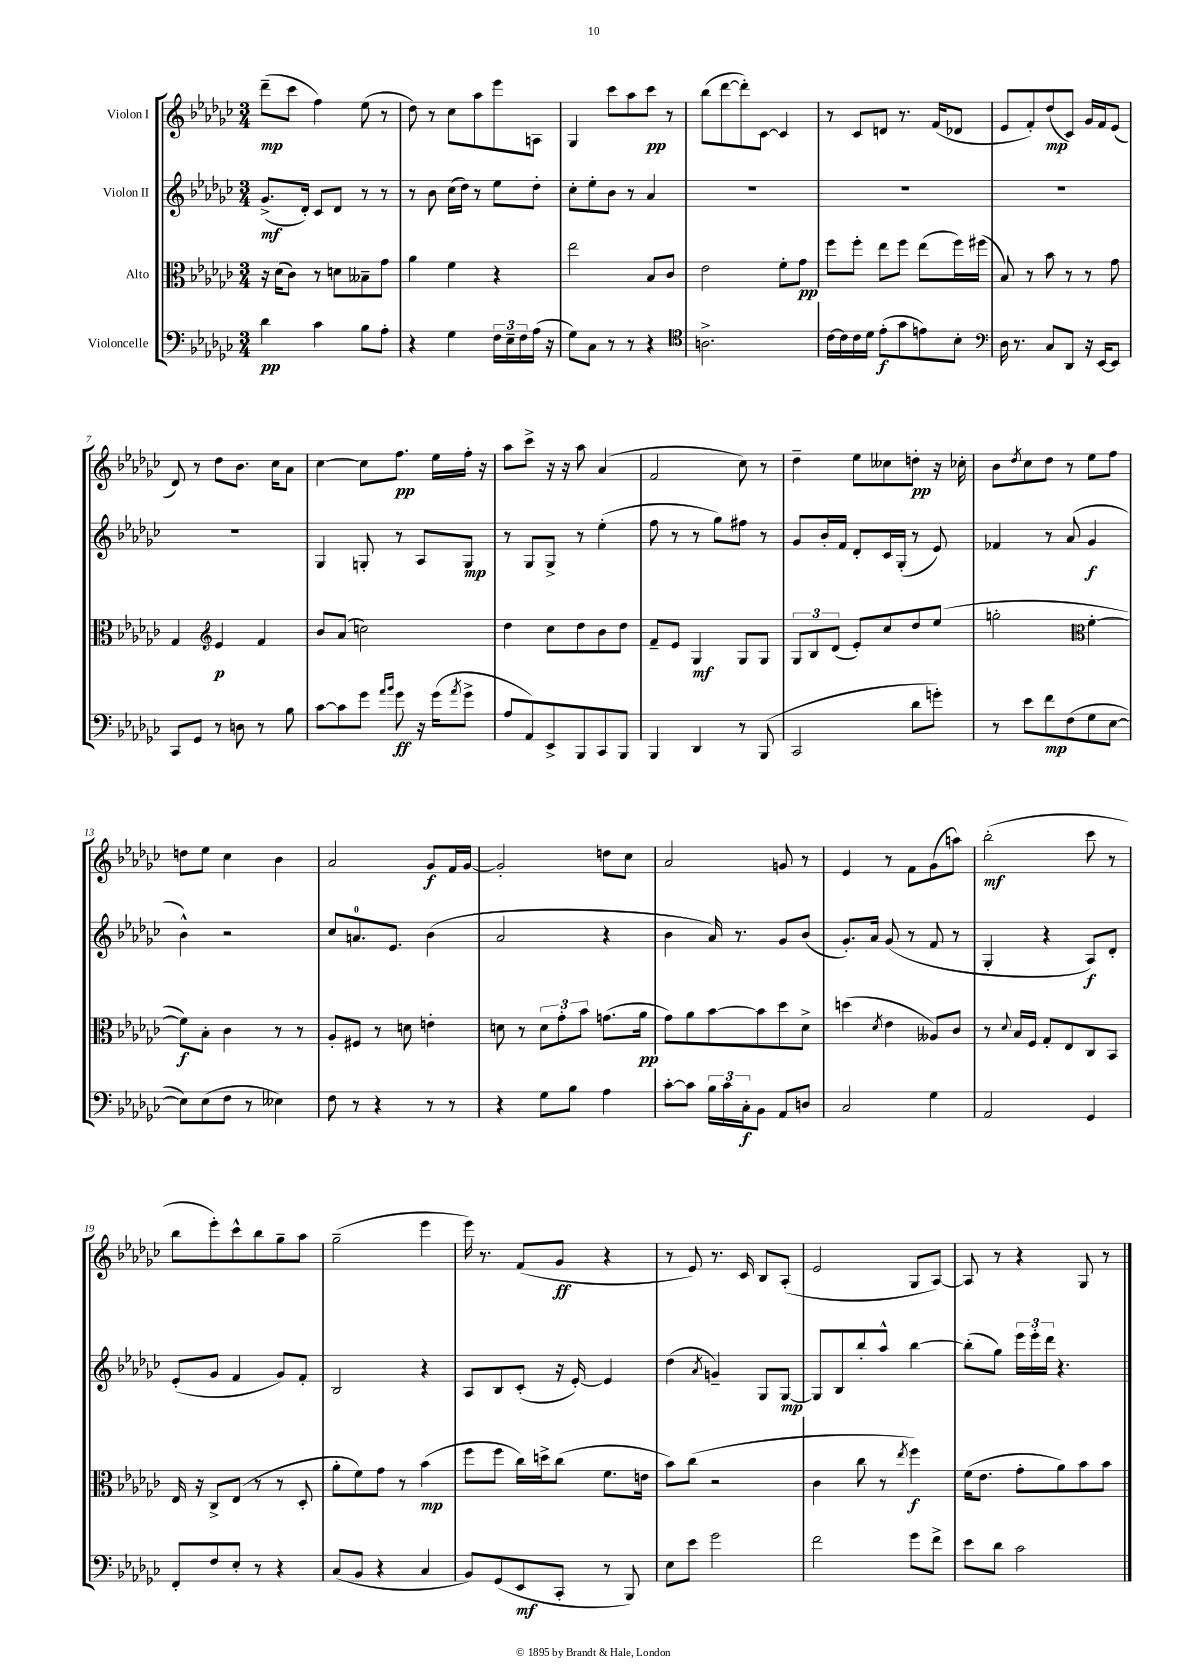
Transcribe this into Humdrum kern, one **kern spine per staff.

**kern	**kern	**kern	**kern
*staff4	*staff3	*staff2	*staff1
*clefF4	*clefC3	*clefG2	*clefG2
*k[b-e-a-d-g-c-]	*k[b-e-a-d-g-c-]	*k[b-e-a-d-g-c-]	*k[b-e-a-d-g-c-]
*M3/4	*M3/4	*M3/4	*M3/4
4d-	16r	(8.g-^	(8ddd-~
.	(16d-	.	.
.	8c-)	.	8ccc-
.	.	16d-')	.
4c-	8r	8c-	4ff)
.	8d	8d-	.
8B-	8B--~	8r	(8ee-
8A-'	8g-	8r	8r
=	=	=	=
4r	4a-	8r	8dd-)
.	.	8b-	8r
4G-	4f	(16cc-	8cc-
.	.	16dd-)	.
.	.	8r	8aa-
24F	4r	8ee-	8eee-
24E-~	.	.	.
24F	.	.	.
(16A-	.	8dd-'	8A
16r	.	.	.
=	=	=	=
8G-)	2ee-	8cc-'	4G-
8C-	.	8ee-'	.
8r	.	8b-	8ccc-
8r	.	8r	8aa-
4r	8B-	4a-	8ccc-
.	8c-	.	8r
=	=	=	=
*clefC4	*	*	*
2.A^	2e-	2.r	(8bb-
.	.	.	[8ddd-
.	.	.	8ddd-'])
.	.	.	[8c-
.	8f'	.	4c-]
.	8g-	.	.
=	=	=	=
[16c-	8ff	2.r	8r
16c-]	.	.	.
16c-	8ff'	.	8c-
16d-	.	.	.
(8e-'	8ee-	.	8d
8g-	8ff	.	8.r
8e)	(8ee-	.	.
.	.	.	(16f
8B-'	16ff)	.	8d-
.	(16ff#	.	.
=	=	=	=
*clefF4	*	*	*
16D-	8B-)	2.r	8e-
8.r	.	.	.
.	8r	.	8f')
8C-	8b-	.	(8dd-
8DD-	8r	.	8c-)
16r	8r	.	16g-
[16EE-	.	.	16f
8EE-]	8g-	.	(8e-
=	=	=	=
8CC-	4G-	2.r	8d-)
8GG-	.	.	8r
*	*clefG2	*	*
8r	4e-	.	8dd-
8D	.	.	8.b-
8r	4f	.	.
.	.	.	16cc-
8B-	.	.	8a-
=	=	=	=
[8c-	8b-	4G-	[4cc-
8c-]	(8a-	.	.
8g-	2cc)	8G'	8cc-]
16qqa-	.	.	.
16qqb-	.	.	.
8g-	.	8r	8.ff
16r	.	8A-	.
(16g-	.	.	16ee-
8qa-	.	.	.
8g-^	.	8G	16ff'
.	.	.	16r
=	=	=	=
8A-	4dd-	8r	8aa-
8AA-)	.	8G-	8ccc-^
8EE-^	8cc-	8G-^	16r
.	.	.	16r
8BBB-	8dd-	8r	8aa-
8CC-	8b-	(4ee-'	(4a-
8BBB-	8dd-	.	.
=	=	=	=
4BBB-	8f~	8ff	2f
.	8e-	8r	.
4DD-	4G-	8r	.
.	.	8gg-)	.
8r	8G-	8ff#	8cc-)
(8BBB-	8G-	8r	8r
=	=	=	=
2CC-	12G-	8g-	4dd-~
.	12B-	.	.
.	.	16b-'	.
.	(12d-	.	.
.	.	16f	.
.	8e-')	8d-'	8ee-
.	8cc-	16c-	8cc--
.	.	(16G-'	.
8d-	8dd-	8r	8dd'
8g')	(8ee-	8e-)	16r
.	.	.	16cc-'
=	=	=	=
8r	2gg'	4f-	8b-
.	.	.	8qdd-
8e-	.	.	8cc-
8f	.	8r	8dd-
(8F	.	(8a-	8r
*	*clefC3	*	*
8G-	[4f'	4g-	8ee-
[8E-	.	.	8ff
=	=	=	=
8E-])	8f])	4b-^^)	8dd
(8E-	8B-'	.	8ee-
8F	4c-	2r	4cc-
8r	.	.	.
4E--)	8r	.	4b-
.	8r	.	.
=	=	=	=
8F	8A-'	8cc-	2a-
8r	8F#	8.a	.
4r	8r	.	.
.	.	8.e-	.
.	8d	.	.
8r	4e'	(4b-	8g-
8r	.	.	16f
.	.	.	[16g-
=	=	=	=
4r	8d	2a-	2g-']
.	8r	.	.
8G-	12d	.	.
.	12g-'	.	.
8B-	.	.	.
.	12b-	.	.
4A-	(8.g	4r	8dd
.	.	.	8cc-
.	16a-	.	.
=	=	=	=
[8c-'	8g-)	4b-	2a-
8c-]	8a-	.	.
24B-	[8b-	16a-)	.
24c-	.	.	.
.	.	8.r	.
24C-'	.	.	.
8BB-	8b-]	.	.
8AA-	8dd-	8g-	8g
8D	8d-^	(8b-	8r
=	=	=	=
2C-	(4dd	8.g-')	4e-
.	.	16a-	.
.	8qd-	.	.
.	4e-	(8g-	8r
.	.	8r	8f
4G-	8A--)	8f	(8g-
.	8c-	8r	8aa)
=	=	=	=
2AA-	8r	4G-'	(2bb-'
.	8qqd-	.	.
.	16B-	.	.
.	16F	.	.
.	8G-'	4r	.
.	8E-	.	.
4GG-	8C-	8A-)	8ccc-
.	8BB-	8d-'	8r
=	=	=	=
8FF'	16E-	(8e-'	8bb-
.	16r	.	.
8F	8C-^	8g-	8eee-')
8E-'	(8E-	4f	8ccc-^^
8r	8r	.	8bb-
4r	8r	8g-)	8gg-~
.	8D-'	8f'	8aa-
=	=	=	=
(8C-	8a-'	2B-	(2gg-~
8BB-	8f)	.	.
4r	8g-	.	.
.	8r	.	.
4C-	(4b-	4r	4eee-
=	=	=	=
8BB-)	8ff	8A-	16eee-)
.	.	.	8.r
(8GG-	8ff	8B-	.
8EE-	16cc-)	(8c-'	(8f
.	16dd^	.	.
8CC-'	(8cc-	16r	8g-
.	.	[16e-')	.
8r	8.f	4e-]	4r
8BBB-)	.	.	.
.	16e	.	.
=	=	=	=
8E-	8b-)	(4dd-	8r
8e-	(8cc-	.	8e-)
.	.	8qa-	.
2g-	2r	4g~)	8.r
.	.	.	16c-
.	.	8G-	8B-
.	.	[8G-	(8A-'
=	=	=	=
2f	4c-	8G-]	2e-
.	.	8B-	.
.	8cc-	8bb-'	.
.	8r	8aa-^^	.
.	8qee-	.	.
8g-	4ff)	[4bb-	8G-
8f^	.	.	[8A-)
=	=	=	=
8e-	(16f	(8bb-']	8A-]
.	8.e-	.	.
8d-	.	8gg-)	8r
2c-	8g-'	24eee-	4r
.	.	24eee-'	.
.	.	24ddd-	.
.	8a-)	4.r	.
.	8b-	.	8G-
.	8b-	.	8r
==	==	==	==
*-	*-	*-	*-
